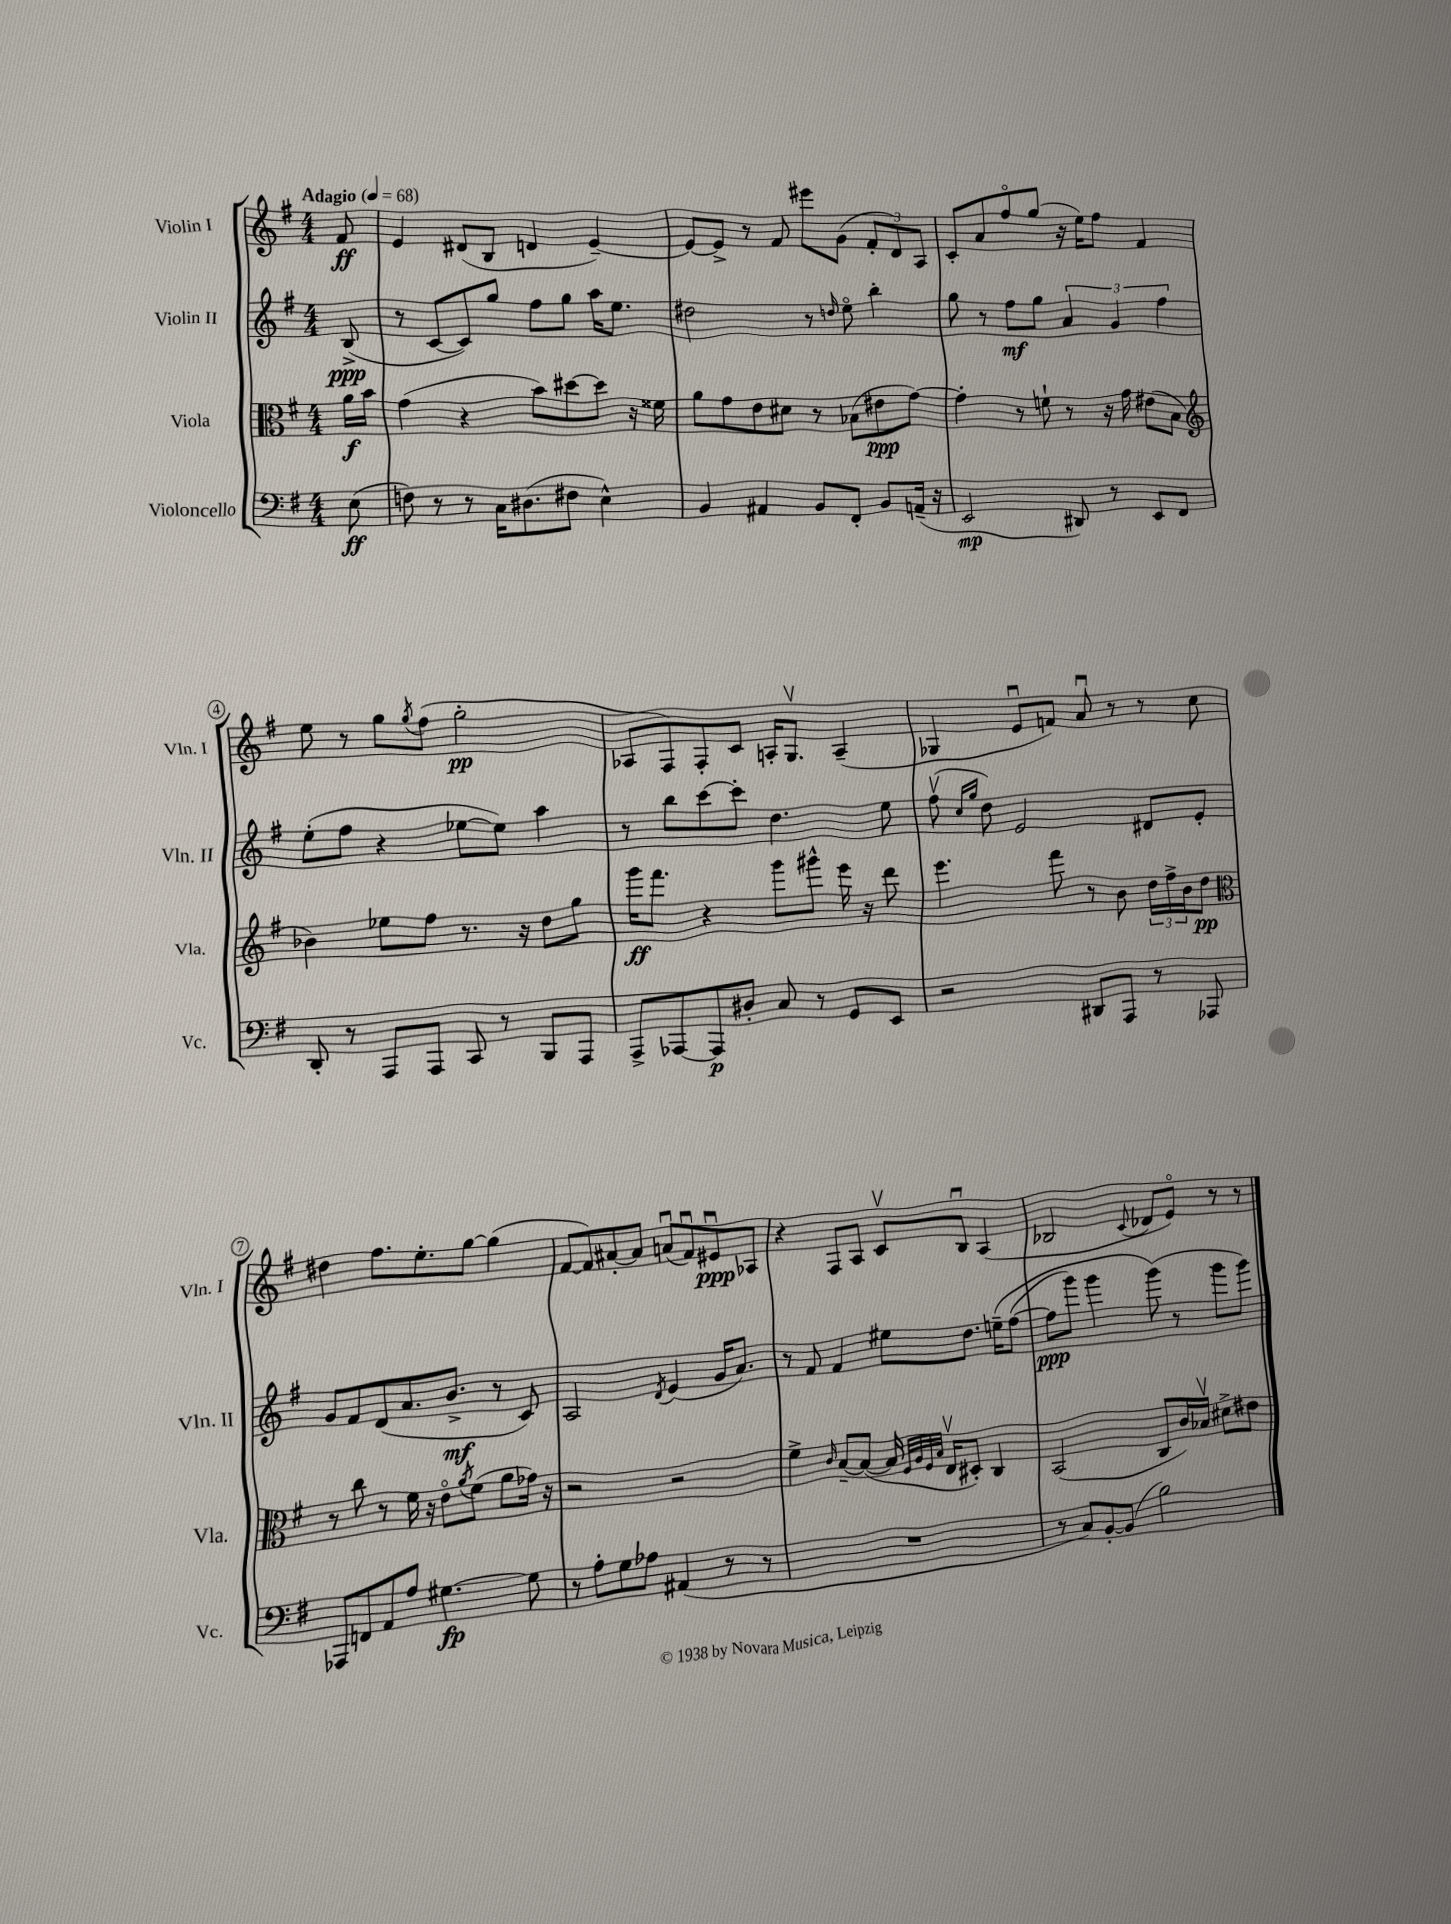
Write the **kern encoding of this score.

**kern	**kern	**kern	**kern
*staff4	*staff3	*staff2	*staff1
*clefF4	*clefC3	*clefG2	*clefG2
*k[f#]	*k[f#]	*k[f#]	*k[f#]
*M4/4	*M4/4	*M4/4	*M4/4
*MM68	*MM68	*MM68	*MM68
(8E\	16a\LL	(8B^/	8f#/
.	16b\JJ	.	.
=	=	=	=
8F\)	(4g\	8r	4e/
8r	.	[8c/L	.
8r	4r	8c/])	(8d#/L
16C\LK	.	8gg/J	8B/J
(8.D#\	.	.	.
.	8b\L)	8ff#\L	4d/
8F#\J	[8dd#\	8gg\J	.
4E^^\)	8dd#\]J	16aa\LK	[4e~/)
.	.	8.ee\J	.
.	16r	.	.
.	16f##\	.	.
=	=	=	=
4BB/	8a\L	2dd#\	8e/_L
.	8g\	.	8e^/]J
4AA#/	8e\	.	8r
.	8d#\J	.	8f#/
8BB/L	8r	8r	8eee#\L
.	.	16qqdd/	.
8FF#'/J	(8B-\L	8eeo\	(8g\J
8BB/L	8e#\	4bb'\	12f#'/L
.	.	.	12d/)
(16AA~/Jk	[8g\J)	.	.
.	.	.	12A/J
16r	.	.	.
=	=	=	=
2EE/	4g'\]	8gg\	8c'/L
.	.	8r	8a/
.	8r	8ff#\L	8ff#o/
.	8f`\	8gg\J	(8gg/J
8DD#/)	8r	6a/	16r
.	.	.	16ee\LK)
8r	16r	.	8ff#\J
.	.	6g/	.
.	16g\	.	.
8EE/L	(8e#\L	.	4f#/
.	.	6ff#\	.
8FF#/J	8B\J	.	.
=	=	=	=
*	*clefG2	*	*
8DD'/	4b-\)	(8ee'\L	8ee\
8r	.	8ff#\J	8r
8AAA/L	8ee-\L	4r	8gg\L
.	.	.	8qgg/
8AAA/J	8ff#\J	.	(8ff#\J
8CC/	8.r	[8ee-\L	2gg'\
8r	.	8ee-\]J)	.
.	16r	.	.
8BBB/L	8dd\L	4aa\	.
8AAA/J	8gg\J	.	.
=	=	=	=
8AAA^/L	16ggg\LK	8r	8A-/L
.	8.fff#\J	.	.
[8AAA-/	.	8bb\L	8F#/)
8AAA-/]	4r	[8ccc\	8F#'/
8D#'/J	.	8ccc'\]J	8c/J
8C/	8ggg\L	4.dd\	16A'/LK
.	.	.	8.Gv/J
8r	8ggg#^^\J	.	.
8GG/L	16eee\	.	(4A~/
.	16r	.	.
8EE/J	8ddd\	8ee\	.
=	=	=	=
2r	4.eee\	(8ff#v\	4G-/
.	.	16qqcc/LL	.
.	.	16qqgg/JJ	.
.	.	8dd\)	.
.	.	2e/	8eu/L
.	8fff#\	.	8f/J)
8DD#/L	8r	.	8au/
8AAA/J	8b\	.	8r
8r	24dd\LL	8d#/L	8r
.	24ff#^\	.	.
.	24b\J	.	.
8AAA-/	8dd\J	8e'/J	8cc\
=	=	=	=
*	*clefC3	*	*
8AAA-/L	8r	8g/L	4dd#\
8FF/	8cc\	8f#/	.
8AA/	8r	(8d/	8.ff#\L
8A/J	16f#\	8.a/	.
.	16r	.	8.ee'\
[4.G#\	8eo\L	.	.
.	.	8.b^/J	.
.	8qa/	.	.
.	(8f#\J	.	[8gg\J
.	8a\L	8r	(4gg\]
8G#\]	16g-\Jk)	8c/)	.
.	16r	.	.
=	=	=	=
8r	2r	2A/	[8f#/L
8A'\L	.	.	8f#/])
8G\	.	.	[8a#'/
8A-\J	.	.	8a#/]J
.	.	8qd/	.
(4AA#/	2r	(4e/	(8au/L
.	.	.	8f#u/)
8r	.	16g/LK	8e#u/
.	.	8.a/J)	.
8r	.	.	8A-/J
=	=	=	=
1r	4f#^\	8r	4r
.	.	8f#/	.
.	16qqc/	.	.
.	[8B~/L	4f#/	8F#/L
.	(8B/_J	.	8A/J
.	16B/]	8ee#\L	8cv/L
.	32qqF#/LLL	.	.
.	32qqA/	.	.
.	32qqF#/	.	.
.	32qqB/JJJ	.	.
.	16Ev/LK	.	.
.	8D#'/J)	8.dd\J	8Bu/J
.	4C/	.	(4A/
.	.	&(16ee~\LK	.
.	.	([8ff#\J	.
=	=	=	=
8r	(2BB/	8ff#\]L	2B-/
8C/L)	.	8ggg\J)	.
[8BB'/	.	4ggg\	.
(8BB/]J	.	.	.
.	.	.	8qqc/
2B\)	8C/L	(8ggg\&)	8d-/L
.	16c/L)	8r	8eo/J)
.	16B-v/JJ	.	.
.	8d#^\L	8ggg\L	8r
.	8e#\J	8ggg\J)	8r
==	==	==	==
*-	*-	*-	*-
